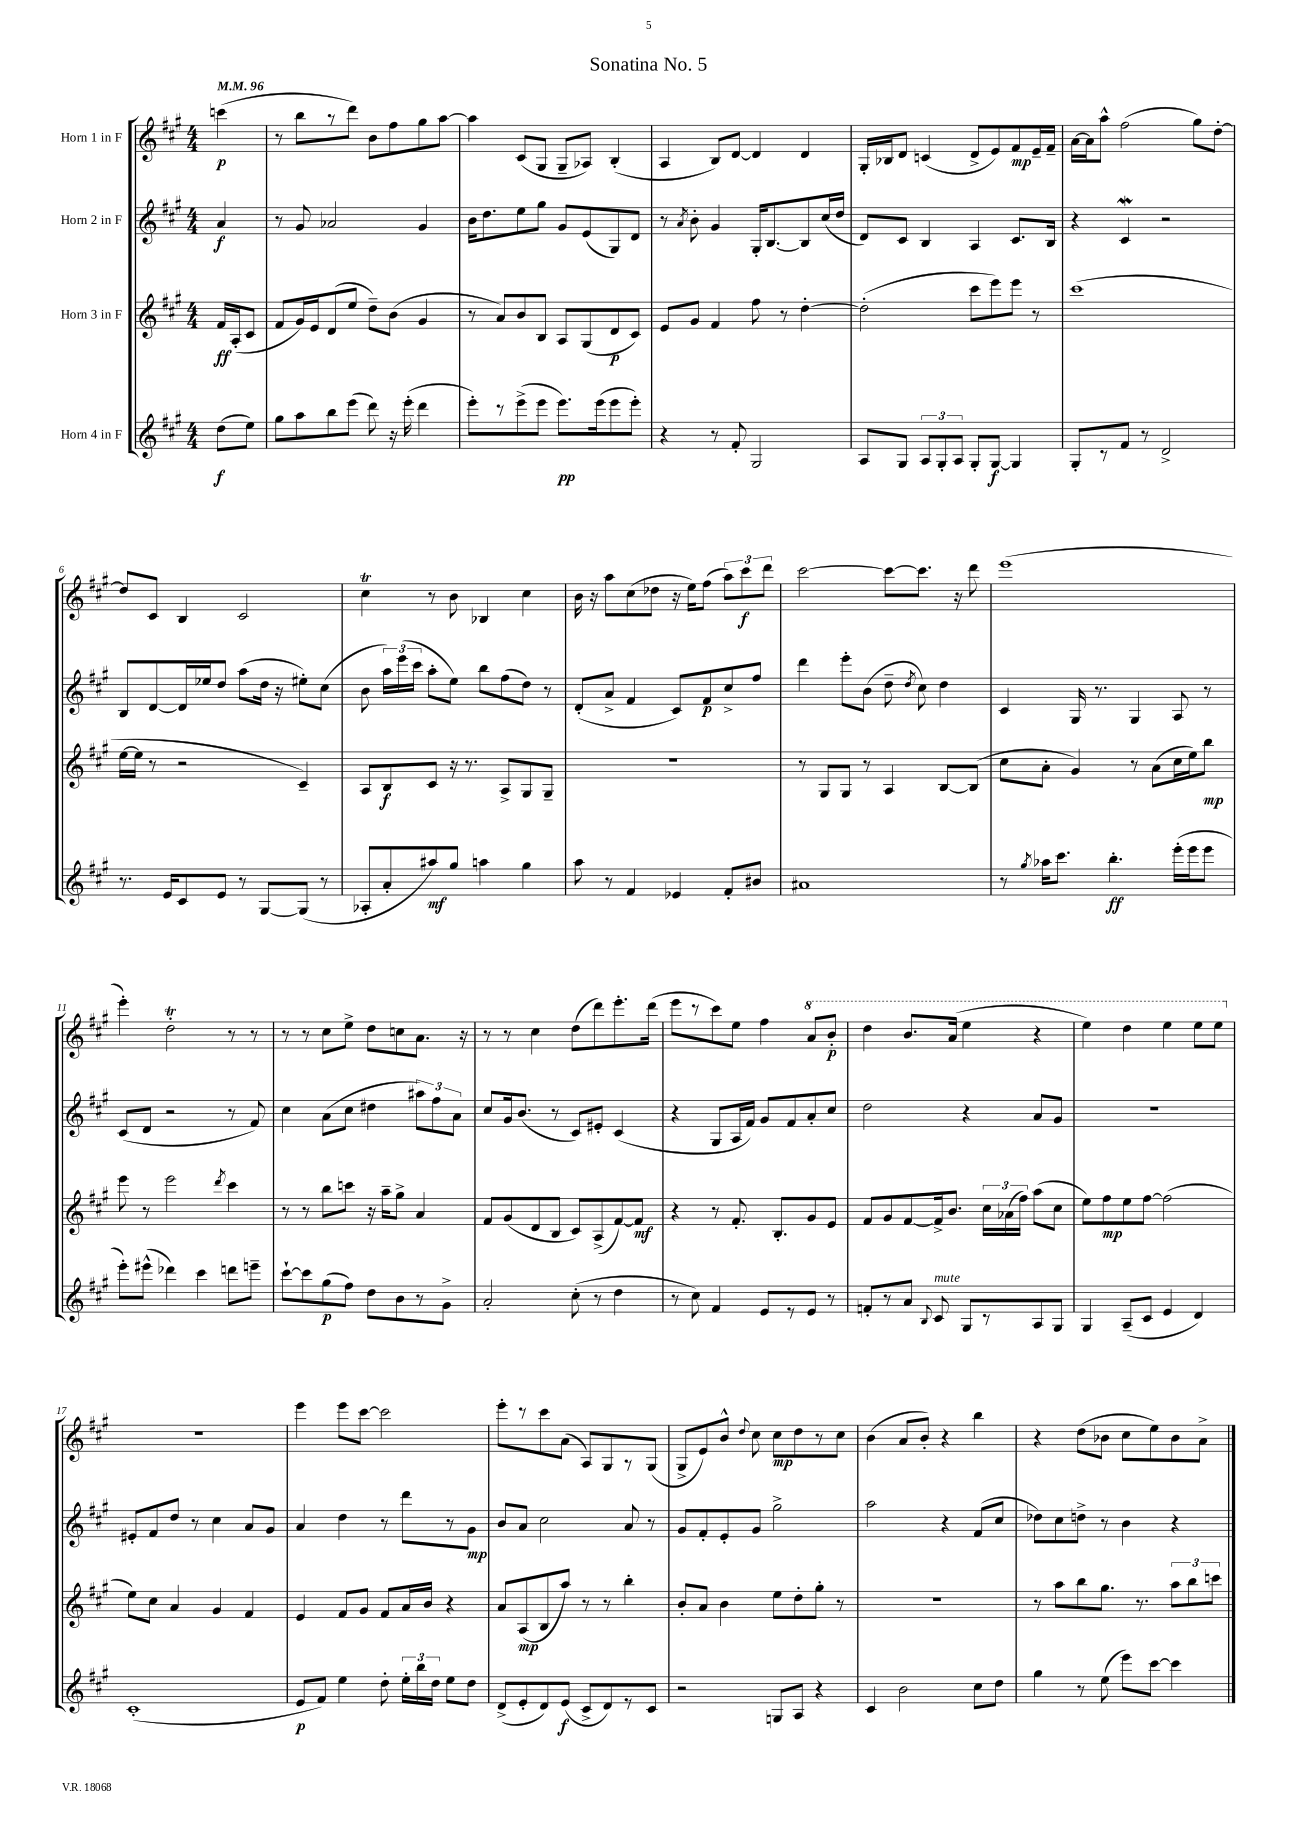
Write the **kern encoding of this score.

**kern	**kern	**kern	**kern
*staff4	*staff3	*staff2	*staff1
*clefG2	*clefG2	*clefG2	*clefG2
*k[f#c#g#]	*k[f#c#g#]	*k[f#c#g#]	*k[f#c#g#]
*M4/4	*M4/4	*M4/4	*M4/4
*MM96	*MM96	*MM96	*MM96
(8dd	16f#	4a	(4ccc
.	(16A'	.	.
8ee)	8c#	.	.
=	=	=	=
8gg#	8f#	8r	8r
8aa	16g#)	8g#	8bb
.	16e	.	.
8bb	(8d	2a-	8r
(8eee	8ee	.	8ddd)
8ddd)	8dd~)	.	8b
16r	(8b	.	8ff#
(16eee'	.	.	.
4ddd	4g#	4g#	8gg#
.	.	.	[8aa
=	=	=	=
8eee')	8r	16b	4aa]
.	.	8.dd	.
8r	8a)	.	.
(8eee^	8b	8ee	(8c#
8eee	8B	8gg#	8G#
8.eee)	8A	8g#	8G#~
.	(8G#	(8e	8A-)
(16eee	.	.	.
8eee	8d	8G#)	(4B'
8eee')	8c#)	8d	.
=	=	=	=
4r	8e	8r	4A
.	.	8qa	.
.	8g#	8b'	.
8r	4f#	4g#	8B)
8f#'	.	.	[8d
2G#	8ff#	16G#'	4d]
.	.	[8.B	.
.	8r	.	.
.	[4dd'	8B]	4d
.	.	(16cc#	.
.	.	16dd	.
=	=	=	=
8A	(2dd']	8d)	16G#'
.	.	.	16B-
8G#	.	8c#	8d
12A	.	4B	(4c
12G#'	.	.	.
12A	.	.	.
8G#'	8ccc#	4A	8d^
[8G#	8eee)	.	8e)
4G#]	8eee	8.c#	8f#
.	8r	.	16e~
.	.	16B	16f#~
=	=	=	=
8G#'	(1ccc#	4r	[16a
.	.	.	16a]
8r	.	.	8aa^^
8f#	.	4c#	(2ff#
8r	.	.	.
2d^	.	2r	.
.	.	.	8gg#)
.	.	.	[8dd'
=	=	=	=
8.r	[16ee	8B	8dd]
.	16ee]	.	.
.	8r	[8d	8c#
16e	.	.	.
8c#	2r	16d]	4B
.	.	16ee-	.
8e	.	8dd	.
8r	.	(8aa	2c#
[8G#	.	16dd	.
.	.	16r	.
(8G#]	4c#~)	8ee#')	.
8r	.	(8cc#	.
=	=	=	=
8A-'	8A	8b	4cc#
8a'	8B	24aa)	.
.	.	(24eee	.
.	.	24ccc#	.
8aa#)	8c#	8aa'	8r
8gg#	16r	8ee)	8b
.	8.r	.	.
4aa	.	8bb	4B-
.	8A^	(8ff#	.
4gg#	8G#	8dd)	4cc#
.	8G#~	8r	.
=	=	=	=
8aa	1r	(8d'	16b
.	.	.	16r
8r	.	8a^	8aa
4f#	.	4f#	(8cc#
.	.	.	8dd-
4e-	.	8c#)	16r
.	.	.	16ee)
.	.	8f#	(8ff#
8f#'	.	8cc#^	12aa)
.	.	.	12ccc#
8b#	.	8ff#	.
.	.	.	12ddd
=	=	=	=
1a#	8r	4ddd	[2ccc#
.	8G#	.	.
.	8G#	8eee'	.
.	8r	(8b	.
.	4A	8dd~	8ccc#_
.	.	8qdd	.
.	.	8cc#)	8.ccc#]
.	[8B	4dd	.
.	.	.	16r
.	(8B]	.	8ddd
=	=	=	=
8r	8cc#	4c#	(1eee
8qgg#	.	.	.
16aa-	8a'	.	.
8.ccc#	.	.	.
.	4g#)	16G#	.
.	.	8.r	.
4.bb'	.	.	.
.	8r	4G#	.
.	(8a	.	.
(16eee'	16cc#	8A	.
16eee	16ee)	.	.
8eee	8bb	8r	.
=	=	=	=
8eee')	8eee	(8c#	4eee')
(8eee#^^	8r	8d	.
4ddd-)	2eee	2r	2dd'
4ccc#	.	.	.
.	8qddd	.	.
8ddd	4ccc#	8r	8r
8eee~	.	8f#)	8r
=	=	=	=
[8ccc#`	8r	4cc#	8r
8ccc#]	8r	.	8r
(8gg#	8bb	(8a	8cc#
8ff#)	8ccc	8cc#	8ee^
8dd	16r	4dd#	8dd
.	16aa~	.	.
8b	8gg#^	.	8cc
8r	4a	12aa#)	8.a
.	.	12ff#	.
8g#^	.	.	.
.	.	12a	.
.	.	.	16r
=	=	=	=
2a'	8f#	8cc#	8r
.	(8g#	16g#	8r
.	.	(8.b	.
.	8d	.	4cc#
.	8B	8r	.
(8cc#'	8c#)	8c#)	(8dd
8r	(8A^	8e#'	8ddd)
4dd	[8f#)	(4c#	8.eee'
.	8f#]	.	.
.	.	.	(16ddd
=	=	=	=
8r	4r	4r	8eee
8cc#)	.	.	8r
4f#	8r	8G#	8ccc#)
.	8.f#'	16A	8ee
.	.	16f#)	.
8e	.	8g#	4ff#
.	8.B'	.	.
8r	.	8f#	.
8e	8g#	8a'	8aa
8r	8e	8cc#	8bb'
=	=	=	=
8f'	8f#	2dd	4ddd
8r	8g#	.	.
8a	[8f#	.	8.bb
8qqB	.	.	.
8c#	16f#^]	.	.
.	8.b	.	(16aa
8G#	.	4r	4eee
8r	24cc#	.	.
.	(24a-	.	.
.	24ff#)	.	.
8A	(8aa	8a	4r
8G#	8cc#	8g#	.
=	=	=	=
4G#	8ee)	1r	4eee)
.	8ff#	.	.
(8A~	8ee	.	4ddd
8c#	[8ff#	.	.
4e	(2ff#]	.	4eee
4d)	.	.	8eee
.	.	.	8eee
=	=	=	=
(1c#'	8ee)	8e#'	1r
.	8cc#	8f#	.
.	4a	8dd	.
.	.	8r	.
.	4g#	4cc#	.
.	4f#	8a	.
.	.	8g#	.
=	=	=	=
8e	4e	4a	4eee
8f#)	.	.	.
4ee	8f#	4dd	8eee
.	8g#	.	[8ccc#
8dd'	8f#	8r	2ccc#]
24ee'	16a	8ddd	.
24bb	.	.	.
.	16b	.	.
24dd	.	.	.
8ee	4r	8r	.
8dd	.	8g#	.
=	=	=	=
(8d^	8a	8b	8eee'
8e'	(8A	8a	8r
8d)	8B	2cc#	8ccc#
(8e	8aa)	.	(8a
8c#^	8r	.	8A)
8d)	8r	.	8G#
8r	4bb'	8a	8r
8c#	.	8r	(8G#
=	=	=	=
2r	8b'	8g#	8G#^
.	8a	8f#'	8e)
.	4b	8e'	8b^^
.	.	.	8qqdd
.	.	8g#	8cc#
8G	8ee	2gg#^	8cc#
8A	8dd'	.	8dd
4r	8gg#'	.	8r
.	8r	.	8cc#
=	=	=	=
4c#	1r	2aa	(4b
2b	.	.	8a
.	.	.	8b')
.	.	4r	4r
8cc#	.	(8f#	4bb
8dd	.	8cc#	.
=	=	=	=
4gg#	8r	8dd-)	4r
.	8aa	8cc#	.
8r	8bb	8dd^	(8dd
(8ee	8.gg#	8r	8b-
8eee)	.	4b	8cc#
.	8.r	.	.
[8ccc#	.	.	8ee)
4ccc#]	12aa	4r	8b-
.	12bb	.	.
.	.	.	8a^
.	12ccc	.	.
==	==	==	==
*-	*-	*-	*-
